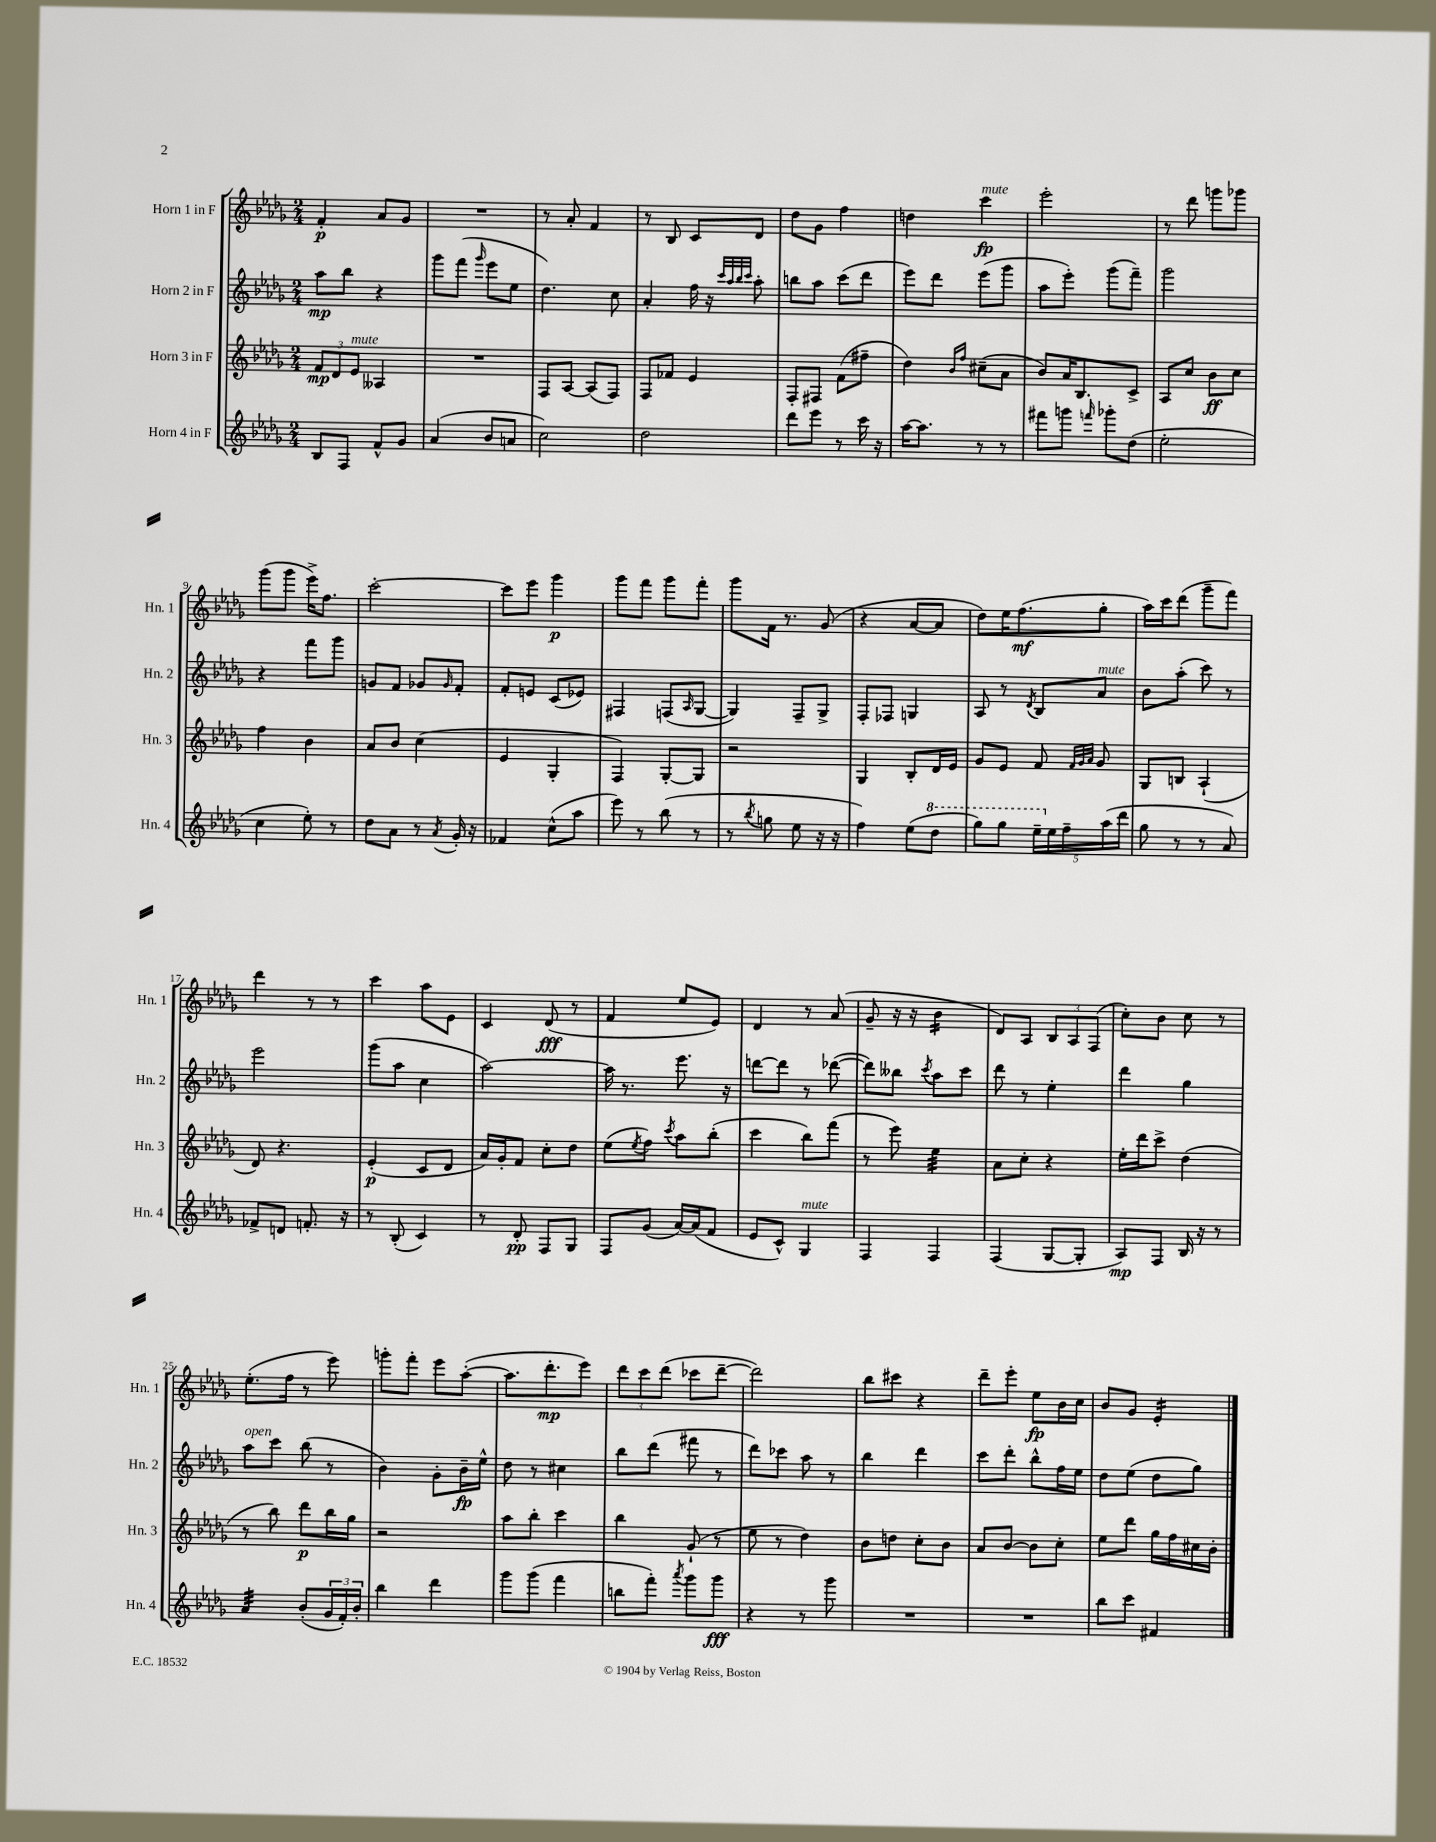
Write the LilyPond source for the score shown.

<<
\new StaffGroup <<
\new Staff = "s0" \with { instrumentName = "Horn 1 in F" shortInstrumentName = "Hn. 1" } {
    \clef treble \key des \major \numericTimeSignature \time 2/4
    f'4-.\p aes'8 ges'8 |
    R2 |
    r8 aes'8-. f'4 |
    r8 bes8 c'8 des'8 |
    des''8 ges'8 f''4 |
    d''4 c'''4\fp^\markup { \italic "mute" } |
    ees'''2-. |
    r8 des'''8 g'''8 ges'''8 |
    ges'''8( ges'''8 ees'''16->) f''8. |
    c'''2~-. |
    c'''8 ees'''8 ges'''4\p |
    ges'''8 f'''8 ges'''8 f'''8-. |
    ges'''8 f'16 r8. ges'8( |
    r4 aes'8~ aes'8 |
    des''8) ees''16 f''8.\mf( ges''8-. |
    aes''16) c'''16 des'''8( ges'''8-- f'''8) |
    des'''4 r8 r8 |
    c'''4 aes''8 ees'8 |
    c'4 des'8\fff( r8 |
    f'4 ees''8 ees'8) |
    des'4 r8 aes'8( |
    ges'8-- r16 r16 bes'4:16 |
    des'8) aes8 \tuplet 3/2 { bes8 aes8 f8( } |
    c''8-.) bes'8 c''8 r8 |
    ees''8.-.( f''16 r8 ees'''8) |
    g'''8-. f'''8-. ees'''8 aes''8~-.( |
    aes''8. des'''8.-.\mp ees'''8) |
    \tuplet 3/2 { des'''8 c'''8 des'''8( } ces'''8 des'''8~-- |
    des'''2) |
    bes''8 cis'''8 r4 |
    des'''8-- ees'''8-. ees''8\fp bes'16 c''16 |
    bes'8 ges'8 ees'4:16-. \bar "|." |
}
\new Staff = "s1" \with { instrumentName = "Horn 2 in F" shortInstrumentName = "Hn. 2" } {
    \clef treble \key des \major \numericTimeSignature \time 2/4
    aes''8\mp bes''8 r4 |
    ges'''8 f'''8( \grace { ges'''16 } ees'''8 ees''8 |
    des''4.) c''8 |
    aes'4-. f''16 r16 \grace { c'''32 aes''32 bes''32 c'''32 } aes''8-. |
    b''8 aes''8 c'''8( des'''8 |
    ees'''8) des'''8 ees'''8( ges'''8 |
    aes''8 ees'''8-.) ges'''8( f'''8--) |
    ges'''2 |
    r4 f'''8 ges'''8 |
    g'8 f'8 ges'8 \grace { ges'16 } f'8-. |
    f'8-. e'8 c'8( ees'8) |
    fis4 f8( \grace { aes16 } ges8~ |
    ges4) f8-- ges8-> |
    f8-. fes8 g4 |
    aes8 r8 \acciaccatura { des'8 } bes8 aes'8^\markup { \italic "mute" } |
    bes'8 aes''8-.( c'''8) r8 |
    ees'''2 |
    ges'''8( aes''8 c''4 |
    aes''2~) |
    aes''16 r8. ees'''8. r16 |
    d'''8~ d'''8 r8 des'''8~( |
    des'''8) beses''8 \acciaccatura { c'''8 } aes''8 c'''8 |
    des'''8 r8 ees''4-. |
    des'''4 ges''4 |
    aes''8^\markup { \italic "open" } c'''8 bes''8( r8 |
    bes'4) ges'8-. bes'16--\fp ees''16-^ |
    des''8 r8 cis''4 |
    bes''8 des'''8( fis'''8 r8 |
    des'''8) ces'''8 aes''8 r8 |
    bes''4 des'''4 |
    c'''8 des'''8-. bes''8-^ f''16 ees''16 |
    des''8 ees''8( des''8 ges''8) \bar "|." |
}
\new Staff = "s2" \with { instrumentName = "Horn 3 in F" shortInstrumentName = "Hn. 3" } {
    \clef treble \key des \major \numericTimeSignature \time 2/4
    \tuplet 3/2 { f'8\mp des'8 ees'8^\markup { \italic "mute" } } aeses4 |
    R2 |
    f8 aes8~ aes8( f8) |
    f8 fes'8 ees'4 |
    f8-. fis8 f'8( fis''8-- |
    des''4) \grace { bes'16 f''16 } cis''8--( aes'8 |
    bes'8) aes'16 bes8. c'8-> |
    aes8 c''8 bes'8\ff c''8 |
    f''4 bes'4 |
    aes'8 bes'8 c''4( |
    ees'4 ges4-. |
    f4) ges8~-. ges8 |
    r2 |
    ges4 bes8-. des'16 ees'16 |
    ges'8 ees'8 f'8 \grace { f'32 ges'32 aes'32 } ges'8 |
    ges8 b8 aes4-!( |
    des'8) r4. |
    ees'4-.\p( c'8 des'8 |
    aes'16) ges'16-. f'8 c''8-. des''8 |
    ees''8( \acciaccatura { ees''8 } f''8) \acciaccatura { c'''8 } aes''8 bes''8-.( |
    c'''4 bes''8) f'''8( |
    r8 ees'''8) ees''4:32 |
    aes'8 c''8-. r4 |
    ees''16-. des'''16 c'''8-> des''4( |
    r8 bes''8) des'''8\p bes''16 ges''16 |
    r2 |
    aes''8 bes''8-. c'''4 |
    bes''4 ges'8-!( r8 |
    ees''8 r8 des''4) |
    bes'8 d''8 c''8-. bes'8 |
    aes'8 bes'8~ bes'8 c''8-. |
    ees''8 des'''8 ges''16 f''16 cis''16 bes'16-. \bar "|." |
}
\new Staff = "s3" \with { instrumentName = "Horn 4 in F" shortInstrumentName = "Hn. 4" } {
    \clef treble \key des \major \numericTimeSignature \time 2/4
    bes8 f8 f'8-^ ges'8 |
    aes'4( bes'8 a'8 |
    c''2) |
    des''2 |
    des'''8 ees'''8 r8 c'''16 r16 |
    aes''16~ aes''8. r8 r8 |
    fis'''8 g'''8 \grace { f'''16 } ges'''8-. des''8( |
    ees''2-. |
    c''4 ees''8-.) r8 |
    des''8 aes'8 r8 \acciaccatura { aes'8 } ges'16-. r16 |
    fes'4 c''8-^( aes''8 |
    ees'''8) r8 bes''8( r8 |
    r8 \acciaccatura { bes''8 } g''8 ees''8 r16 r16 |
    f''4) ees''8( \ottava #1 des'''8 |
    ges'''8) ges'''8 \tuplet 5/4 { ees'''16-- \ottava #0 ees''16 f''16-- aes''16( des'''16 } |
    ges''8 r8 r8 aes'8) |
    fes'8-> d'8 f'8.-. r16 |
    r8 bes8-.( c'4) |
    r8 des'8-.\pp f8 ges8 |
    f8 ges'8( aes'16~) aes'16( f'8 |
    ees'8 c'8-^) ges4^\markup { \italic "mute" } |
    f4 f4 |
    f4( ges8~ ges8-. |
    aes8\mp) f8 bes16 r16 r8 |
    aes'4:32 bes'8-.( \tuplet 3/2 { ges'16 f'16-.) bes'16-. } |
    bes''4 des'''4 |
    ges'''8 ges'''8( f'''4 |
    b''8 f'''8-.) \acciaccatura { aes'''8 } ges'''8 ges'''8\fff |
    r4 r8 ges'''8 |
    R2 |
    R2 |
    bes''8 c'''8 fis'4 \bar "|." |
}
>>
>>
